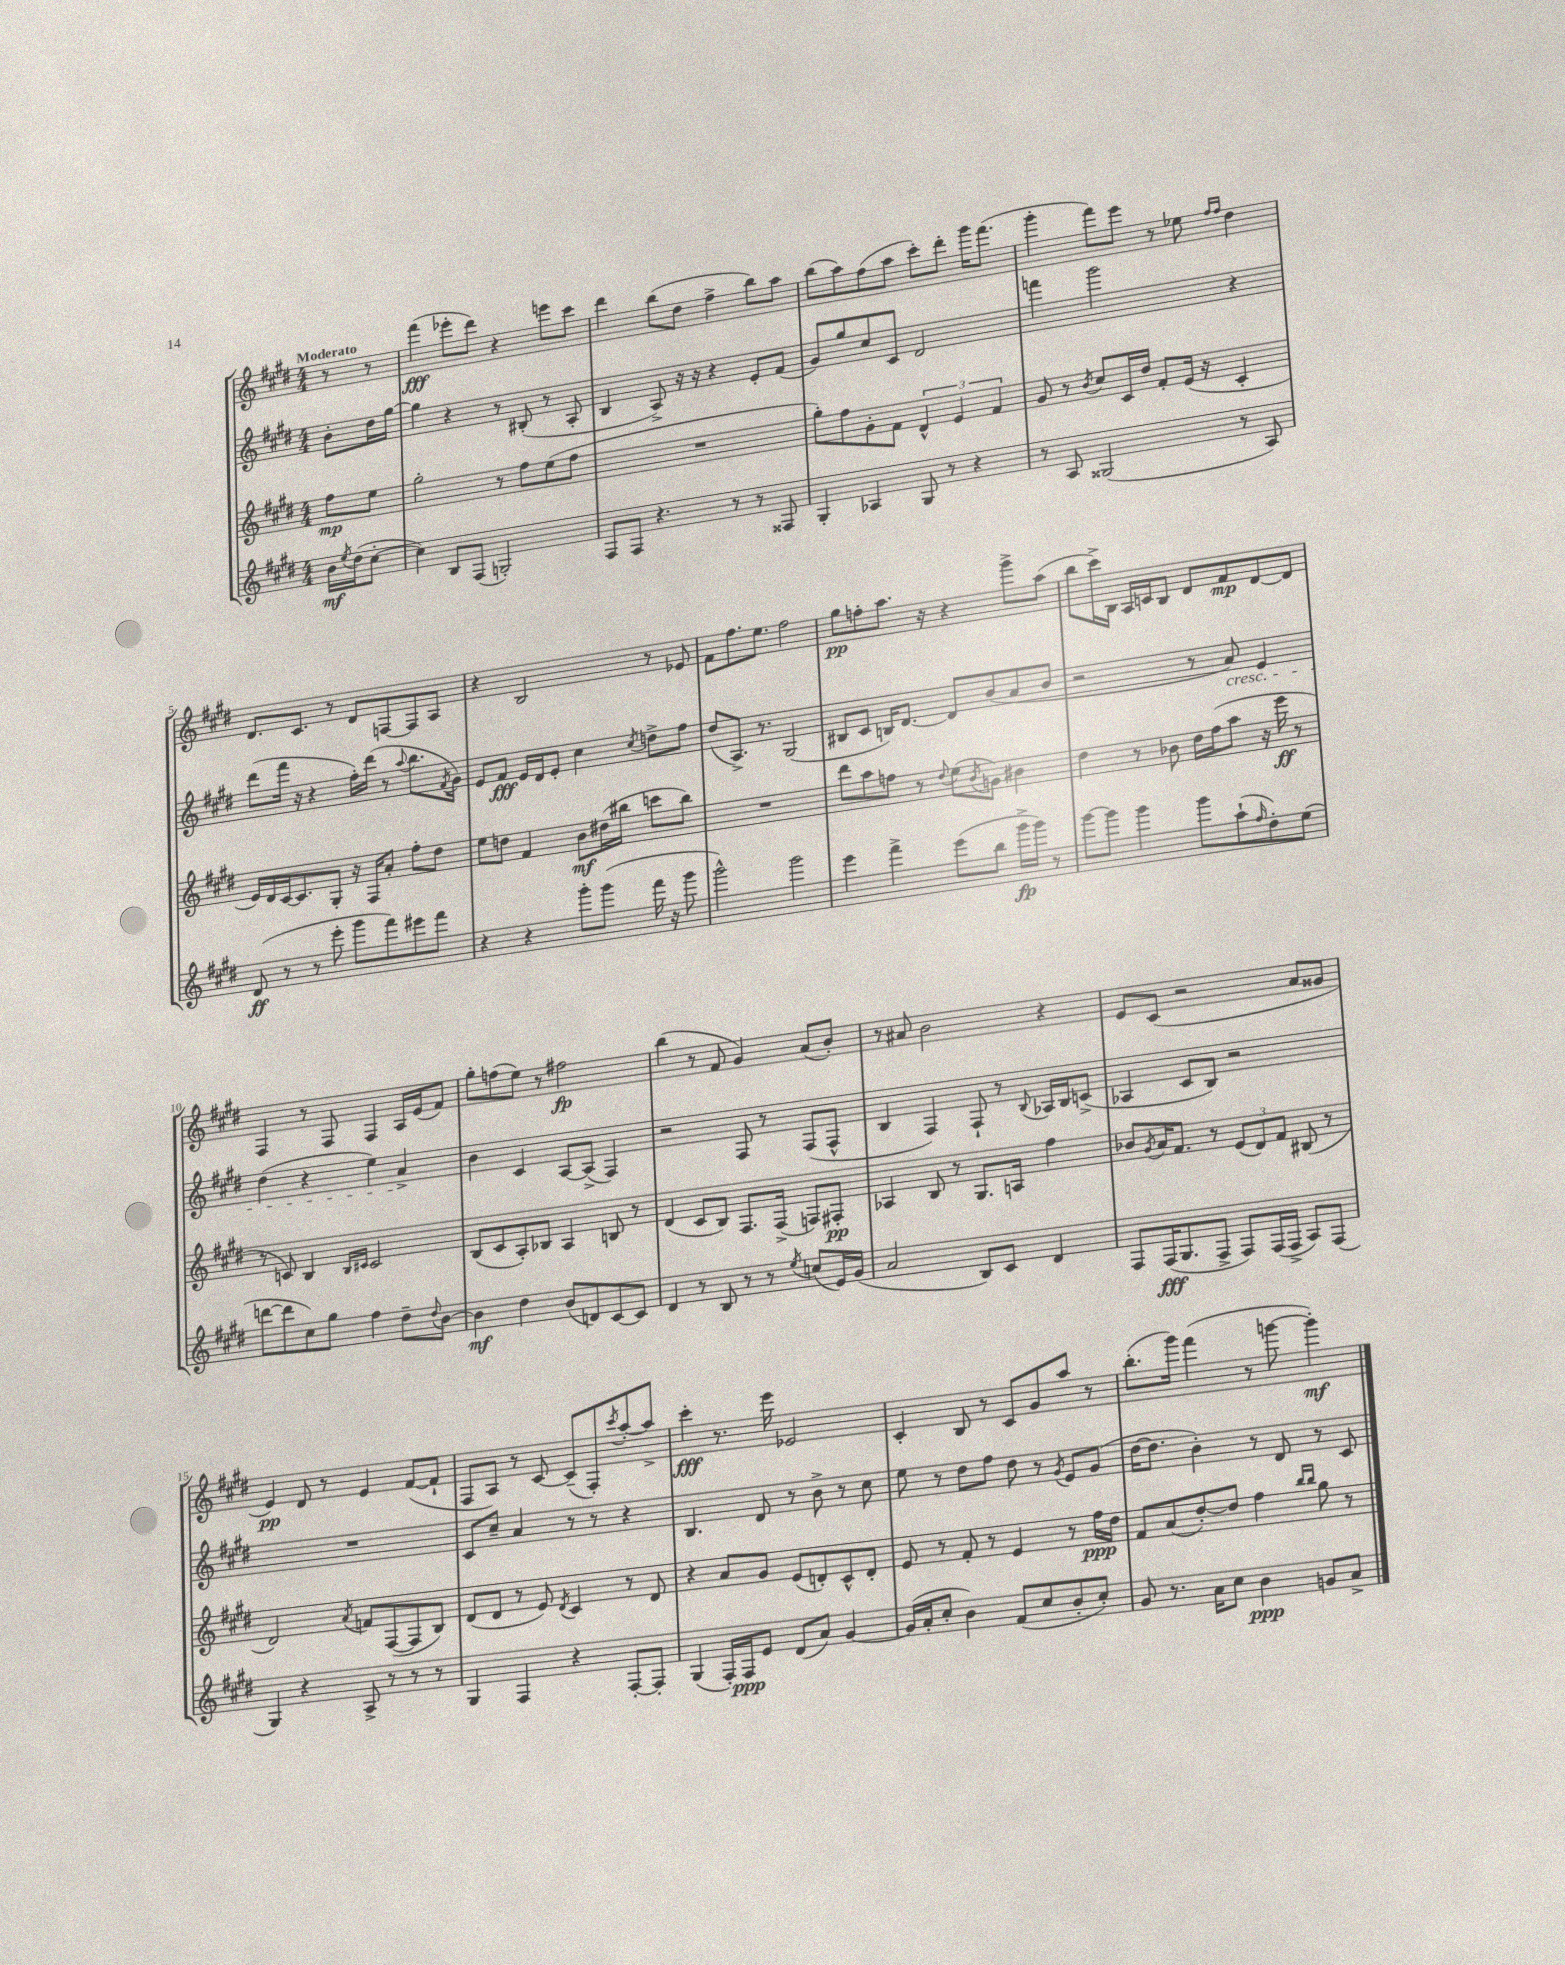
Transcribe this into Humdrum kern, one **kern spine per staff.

**kern	**kern	**kern	**kern
*staff4	*staff3	*staff2	*staff1
*clefG2	*clefG2	*clefG2	*clefG2
*k[f#c#g#d#]	*k[f#c#g#d#]	*k[f#c#g#d#]	*k[f#c#g#d#]
*M4/4	*M4/4	*M4/4	*M4/4
16b	8ff#	8b'	8r
8qee	.	.	.
(16dd#	.	.	.
[8cc#'	8ee	16dd#	8r
.	.	[16gg#	.
=	=	=	=
4cc#])	2gg#'	4gg#]	(4fff#
8B	.	4r	8eee-'
(8F#	.	.	8ddd#)
2G')	8r	8r	4r
.	8ff#	(8B#'	.
.	(8ee	8r	8eee
.	8ff#	8A'	8ccc#
=	=	=	=
8F#	1r	4B	4ddd#
8F#	.	.	.
4.r	.	8A^)	(8bb
.	.	16r	8dd#
.	.	16r	.
.	.	4r	4ff#^
8r	.	.	.
8r	.	8e'	8bb)
8F##	.	(8f#	8aa
=	=	=	=
4G#'	8gg#')	8g#)	(8bb
.	8ff#	8gg#	8aa)
4A-	8g#'	8cc#	(8ff#
.	8f#	8c#	8aa
8G#	6d#^^	2d#	8ccc#')
8r	.	.	8ddd#'
.	6e	.	.
4r	.	.	16ggg#
.	.	.	(8.fff#
.	6f#	.	.
=	=	=	=
8r	8g#	4fff	4ggg#'
8A	8r	.	.
.	8qb	.	.
(2G##	8cc#	2ggg#	8fff#)
.	16c#	.	8eee
.	16dd#	.	.
.	8f#'	.	8r
.	(16e	.	8ee-
.	16r	.	.
.	.	.	16qqff#
.	.	.	16qqff#
8r	4c#'	4r	4dd#
8A)	.	.	.
=	=	=	=
(8d#	16e)	(8ddd#	8.d#
.	16d#	.	.
8r	[16c#	16fff#	.
.	8.c#]	16r	8.c#
8r	.	4r	.
8eee'	8G#'	.	8r
8ggg#	16r	16ff#')	8d#
.	16F#	(16ddd#	.
8fff#)	8a'	8r	[8F
.	.	8qqaa	.
8eee#	8ff#'	8.bb	8F]
8fff#	8dd#	.	8A
.	.	8qf#	.
.	.	16g#)	.
=	=	=	=
4r	8ee	8e	4r
.	8dd	8f#	.
4r	4f#	16e	2B
.	.	16d#	.
.	.	8e'	.
8ggg#'	8b	4cc#	.
(8ggg#	(16dd#	.	.
.	16bb#	.	.
.	.	8qcc#	.
16fff#	8ccc	8dd^	8r
16r	.	.	.
8ggg#	8bb#)	8ff#	8e-
=	=	=	=
2ggg#^^)	1r	(8dd#	8f#
.	.	8.A^)	8.ff#
.	.	8.r	8.ee
2ggg#	.	(2G#	2ff#
=	=	=	=
4eee	8ddd#	8B#	8gg#
.	8aa	8c#	8ff'
4fff#^	8ff	16B)	8.aa
.	.	[8.d#	.
.	8r	.	.
.	.	.	16r
.	8qqdd#	.	.
(8eee	(8ee	8d#]	4r
.	8qb	.	.
8bb	8g)	(8b	.
16ggg#^	4b#	8a	8ggg#^
16ggg#)	.	.	.
8r	.	8b	(8aa
=	=	=	=
[8ggg#	4dd#	2r	8bb
8ggg#]	.	.	16ccc#^)
.	.	.	16B
4ggg#	8r	.	16A
.	.	.	16c
.	8b-	.	8B
8ggg#	16dd#	8r	8d#
.	(16ff#	.	.
(8aa`	8aa	8a)	8f#
16qqff#	.	.	.
8dd#')	16r	4e	[8d#
.	16eee	.	.
(8ee	8r	.	8d#]
=	=	=	=
[8ddd	8r	(4dd#	4F#
8ddd]	8c)	.	.
8cc#)	4B	4r	8r
8gg#	.	.	8F#
.	16qqB	.	.
.	16qqc#	.	.
4ff#	2c#	4ee)	4F#
8dd#~	.	4a^	16A
.	.	.	(16e
8qqdd#	.	.	.
[8b	.	.	8f#)
=	=	=	=
4b]	(8B	4b	8gg#'
.	8c#	.	(8ff
4dd#	8A')	4c#	8ee)
.	8B-	.	8r
(8b	4A	[8A	2ff#
8d)	.	(8A^]	.
[8c#	8B	4F#)	.
8c#]	8r	.	.
=	=	=	=
4d#	(4d#	2r	(4bb
8r	8c#	.	8r
8B	8B)	.	8f#
8r	8.F#	8F#	4g#)
8r	.	8r	.
.	(16F#^	.	.
8qee	.	.	.
(8cc	8F)	(8F#	(8a
16e)	8F#'	8F#^^	8b')
(16g#	.	.	.
=	=	=	=
2a	4A-	4B	8r
.	.	.	8a#
.	8B	4F#)	2b
.	8r	.	.
8B)	8.G#	8F#`	.
8c#	.	8r	.
.	16A	.	.
.	.	8qqB	.
4d#	4ff#	16A-	4r
.	.	16B	.
.	.	(8c^	.
=	=	=	=
8F#	8b-	4A-	8e
.	8qg#	.	.
(16F#	16a	.	(8c#
8.G#	8.f#	.	.
.	.	8c#	2r
8F#^	8r	8B)	.
8F#)	(12e	2r	.
.	12d#)	.	.
(16F#	.	.	.
.	12f#	.	.
16F#^	.	.	.
8A)	(8B#	.	8a
(8F#	8r	.	8g##
=	=	=	=
4G#)	2d#)	1r	4e)
4r	.	.	8d#
.	.	.	8r
.	8qa	.	.
8A^	8f	.	4e
8r	([8F#	.	.
8r	8F#]	.	([8f#
8r	8B)	.	8f#`]
=	=	=	=
4G#	(8d#	8c#	8F#
.	8d#	8cc#~	8A)
4F#	8r	4a	8r
.	8e)	.	[8c#
.	8qd#	.	.
4r	4c#	8r	(8c#~]
.	.	8r	8F#')
.	.	.	8qccc#
[8F#'	8r	4r	[8aa'
8F#']	8d#	.	8aa^]
=	=	=	=
(4G#	4r	4.B	4ccc#'
16F#')	8a	.	8.r
16F#	.	.	.
8e	8g#	8d#	.
.	.	.	16eee
(8d#	(8e	8r	2e-
8a)	8d')	8b^	.
[4g#	8c#^^	8r	.
.	8d'	8cc#	.
=	=	=	=
(16g#]	8e	8ee	4c#'
16a'	.	.	.
8cc#'	8r	8r	.
4b)	8f#'	8dd#	8B
.	8r	8ff#	8r
(8f#	4e	8dd#	8c#
8cc#	.	8r	8g#
.	.	8qg#	.
8b'	8r	8e	8aa
8cc#')	16ff#	(8g#	8r
.	16dd#	.	.
=	=	=	=
8g#	8f#	[16dd#	(8.bb'
.	.	8.dd#]	.
8.r	(8a	.	.
.	.	.	16ggg#)
.	[8dd#')	4b')	(4fff#
16a	.	.	.
8cc#	8dd#]	.	.
4b	4ff#	8r	8r
.	.	8d#	[8ggg
.	16qqbb	.	.
.	16qqbb	.	.
8g	8gg#	8r	4ggg'])
8a^	8r	8c#	.
==	==	==	==
*-	*-	*-	*-
